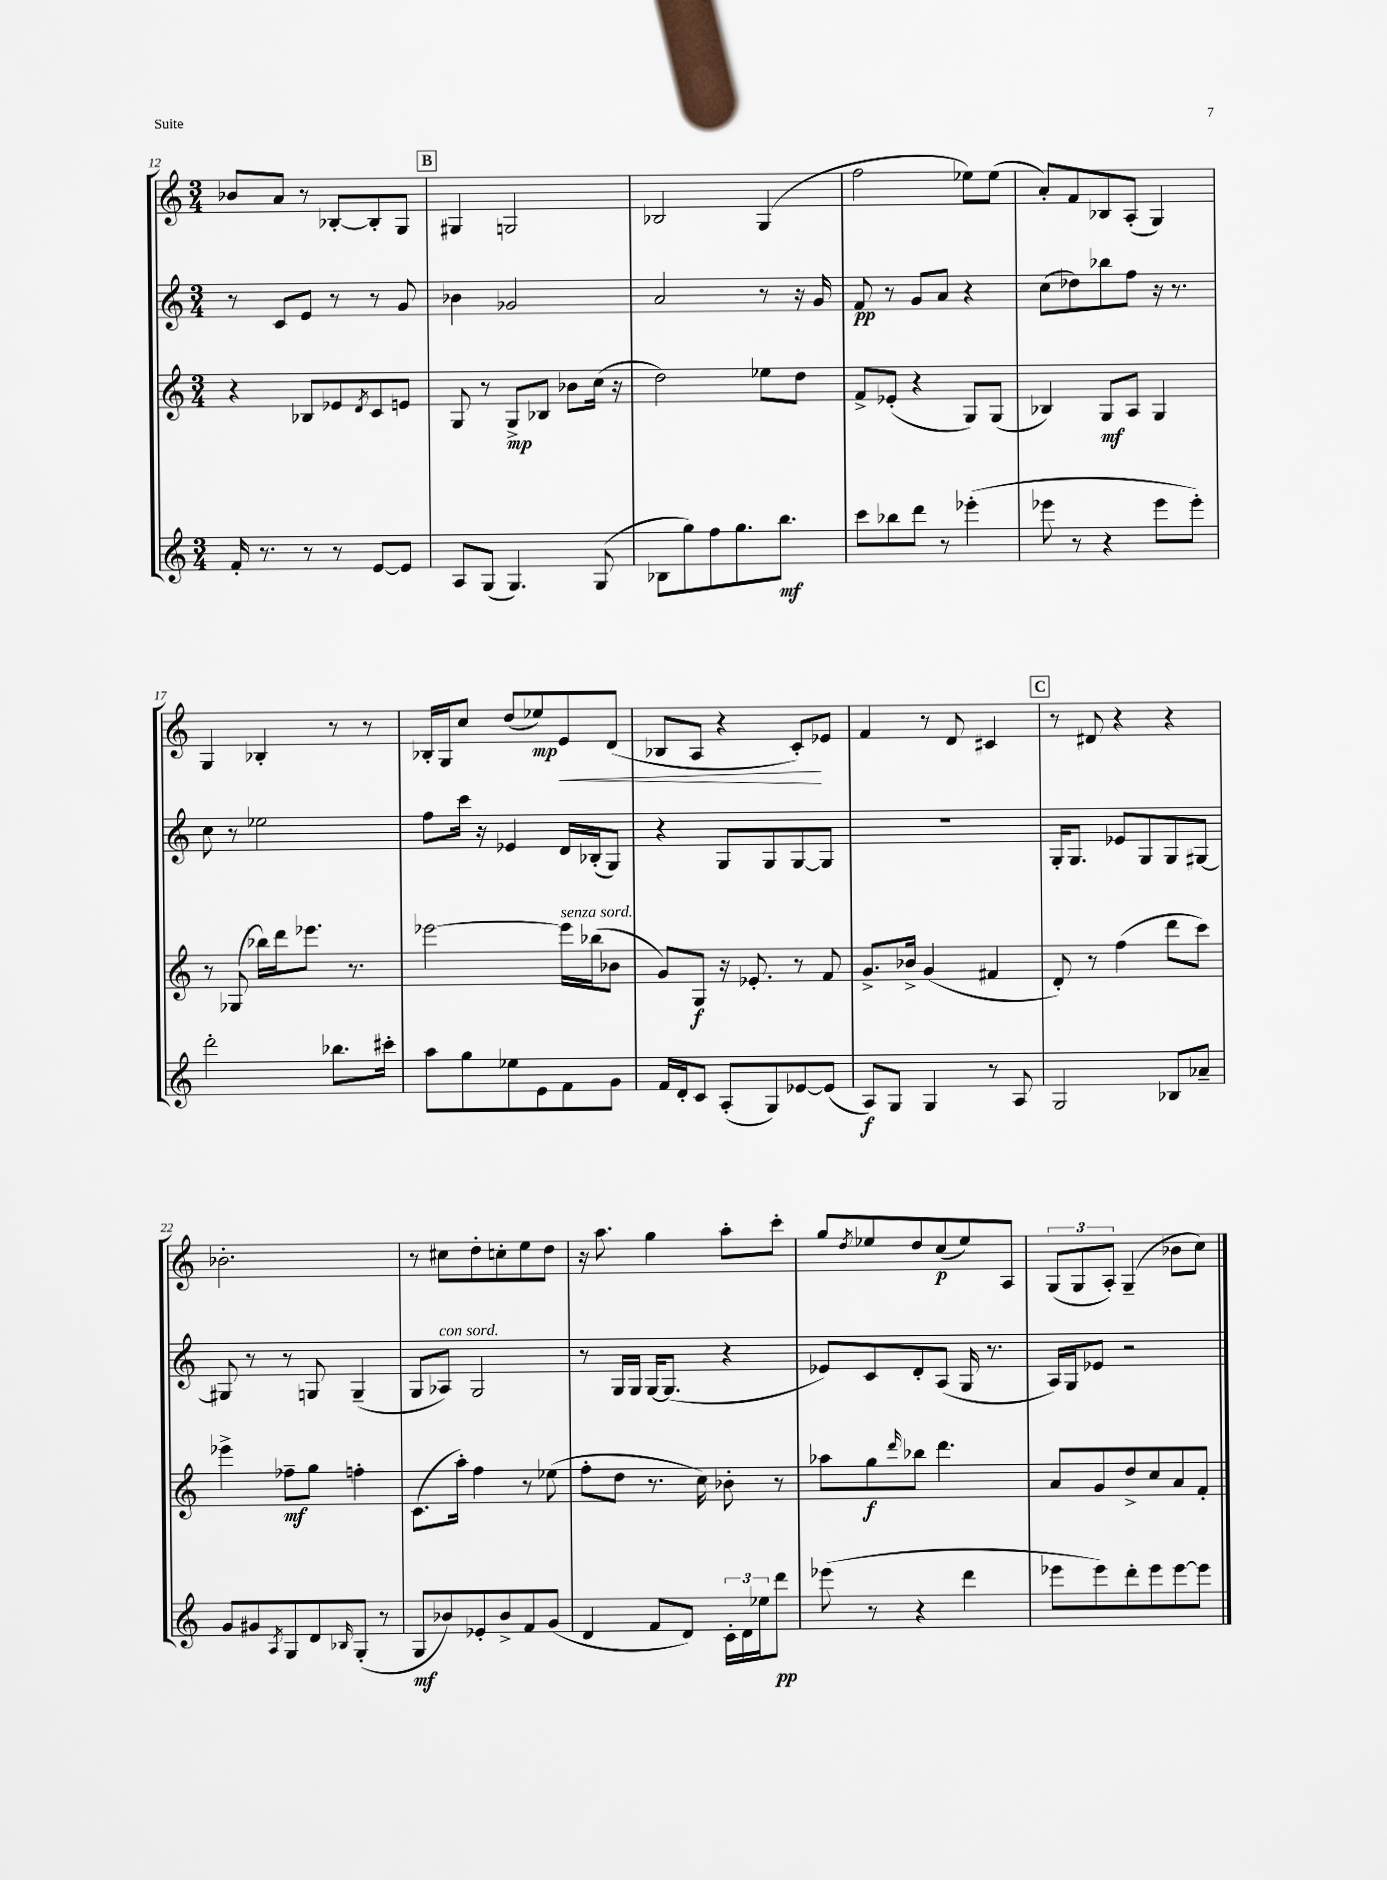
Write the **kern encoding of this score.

**kern	**dynam	**kern	**dynam	**kern	**dynam	**kern	**dynam
*part4	*part4	*part3	*part3	*part2	*part2	*part1	*part1
*staff4	*staff4	*staff3	*staff3	*staff2	*staff2	*staff1	*staff1
*clefG2	*	*clefG2	*	*clefG2	*	*clefG2	*
*k[]	*	*k[]	*	*k[]	*	*k[]	*
*M3/4	*	*M3/4	*	*M3/4	*	*M3/4	*
=12	=12	=12	=12	=12	=12	=12	=12
16f'/	.	4r	.	8r	.	8b-X/L	.
8.r	.	.	.	.	.	.	.
.	.	.	.	8c/L	.	8a/J	.
8r	.	8B-X/L	.	8e/J	.	8r	.
8r	.	8e-X/	.	8r	.	[8B-X'/L	.
.	.	8qd/	.	.	.	.	.
[8e/L	.	8c/	.	8r	.	8B-'/]	.
8e/J]	.	8en/J	.	8g/	.	8G/J	.
!!LO:REH:place=s1:t=B
=13	=13	=13	=13	=13	=13	=13	=13
8A/L	.	8G/	.	4b-X\	.	4G#X/	.
(8G/J	.	8r	.	.	.	.	.
4.G/)	.	8G^/L	mp	2g-X/	.	2Gn/	.
.	.	8B-X/J	.	.	.	.	.
.	.	8b-X\L	.	.	.	.	.
(8G/	.	(16cc\Jk	.	.	.	.	.
.	.	16r	.	.	.	.	.
=14	=14	=14	=14	=14	=14	=14	=14
8B-X\L	.	2dd\)	.	2a/	.	2B-X/	.
8gg\)	.	.	.	.	.	.	.
8ff\	.	.	.	.	.	.	.
8.gg\	.	.	.	.	.	.	.
.	.	8ee-X\L	.	8r	.	(4G/	.
8.bb\J	mf	.	.	.	.	.	.
.	.	8dd\J	.	16r	.	.	.
.	.	.	.	16g/	.	.	.
=15	=15	=15	=15	=15	=15	=15	=15
8ccc\L	.	8f^/L	.	8f/	pp	2ff\	.
8bb-X\	.	(8e-X'/J	.	8r	.	.	.
8ddd\J	.	4r	.	8g/L	.	.	.
8r	.	.	.	8a/J	.	.	.
(4eee-X'\	.	8G/L)	.	4r	.	8ee-X\L)	.
.	.	(8G/J	.	.	.	(8ee-\J	.
=16	=16	=16	=16	=16	=16	=16	=16
8eee-X\	.	4B-X/)	.	(8cc\L	.	8a'/L)	.
8r	.	.	.	8dd-X\)	.	8f/	.
4r	.	8G/L	mf	8bb-X\	.	8B-X/	.
.	.	8A/J	.	8ff\J	.	(8A'/J	.
8eee-\L	.	4G/	.	16r	.	4G/)	.
.	.	.	.	8.r	.	.	.
8eee-'\J)	.	.	.	.	.	.	.
!!LO:LB:g=z
=17	=17	=17	=17	=17	=17	=17	=17
2ddd'\	.	8r	.	8cc\	.	4G/	.
.	.	(8G-X/	.	8r	.	.	.
.	.	16bb-X\LL)	.	2ee-X\	.	4B-X'/	.
.	.	16ddd\J	.	.	.	.	.
.	.	8.eee-X\J	.	.	.	.	.
8.bb-X\L	.	.	.	.	.	8r	.
.	.	8.r	.	.	.	.	.
.	.	.	.	.	.	8r	.
16ccc#X'\Jk	.	.	.	.	.	.	.
=18	=18	=18	=18	=18	=18	=18	=18
8aa\L	.	[2eee-X\	.	8ff\L	.	16B-X'/LL	.
.	.	.	.	.	.	16G/J	.
8gg\	.	.	.	16ccc\Jk	.	8cc/J	.
.	.	.	.	16r	.	.	.
8ee-X\	.	.	.	4e-X/	.	(8dd/L	.
8e\	.	.	.	.	.	8ee-X/)	mp
!	!	!LO:TX:a:i:t=senza sord.	!	!	!	!	!
!	!	!	!	!	!	!	!LO:HP:b
8f\	.	16eee-\LL]	.	16d/LL	.	8e/	<
.	.	(16bb-X\J	.	(16B-X'/J	.	.	.
8g\J	.	8b-X\J	.	8G/J)	.	(8d/J	.
=19	=19	=19	=19	=19	=19	=19	=19
16f/LL	.	8g/L)	.	4r	.	8B-X/L	.
16d'/J	.	.	.	.	.	.	.
8c/J	.	8G/J	f	.	.	8A/J	.
(8A'/L	.	16r	.	8G/L	.	4r	.
.	.	8.e-X'/	.	.	.	.	.
8G/)	.	.	.	8G/	.	.	.
[8e-X/	.	8r	.	[8G/	.	8c'/L)	.
(8e-/J]	.	8f/	.	8G/J]	.	8e-X/J	[
=20	=20	=20	=20	=20	=20	=20	=20
8A/L)	f	8.g^/L	.	2.r	.	4f/	.
8G/J	.	.	.	.	.	.	.
.	.	16b-X^/Jk	.	.	.	.	.
4G/	.	(4g/	.	.	.	8r	.
.	.	.	.	.	.	8d/	.
8r	.	4f#X/	.	.	.	4c#X/	.
8A/	.	.	.	.	.	.	.
!!LO:REH:place=s1:t=C
=21	=21	=21	=21	=21	=21	=21	=21
2G/	.	8d'/)	.	16G'/KL	.	8r	.
.	.	.	.	8.G/J	.	.	.
.	.	8r	.	.	.	8d#X/	.
.	.	(4ff\	.	8e-X/L	.	4r	.
.	.	.	.	8G/	.	.	.
8B-X/L	.	8ddd\L	.	8G/	.	4r	.
8a-X~/J	.	8ccc\J)	.	[8G#X/J	.	.	.
!!LO:LB:g=z
=22	=22	=22	=22	=22	=22	=22	=22
8g/L	.	4eee-X^\	.	8G#X/]	.	2.b-X'\	.
8g#X/	.	.	.	8r	.	.	.
8qA/	.	.	.	.	.	.	.
8G/	.	8ff-X~\L	mf	8r	.	.	.
8d/	.	8gg\J	.	8Gn/	.	.	.
16qqB-X/	.	.	.	.	.	.	.
(8G'/J	.	4ffn'\	.	(4G~/	.	.	.
8r	.	.	.	.	.	.	.
=23	=23	=23	=23	=23	=23	=23	=23
8G/L	mf	(8.c\L	.	8G/L	.	8r	.
!	!	!	!	!LO:TX:a:i:t=con sord.	!	!	!
8b-X/)	.	.	.	8A-X/J)	.	8cc#X\L	.
.	.	16aa'\Jk)	.	.	.	.	.
8e-X'/	.	4ff\	.	2G/	.	8dd'\	.
8b-^/	.	.	.	.	.	8ccn'\	.
8f/	.	8r	.	.	.	8ee\	.
(8g/J	.	(8ee-X\	.	.	.	8dd\J	.
=24	=24	=24	=24	=24	=24	=24	=24
4d/	.	8ff'\L	.	8r	.	16r	.
.	.	.	.	.	.	8.aa\	.
.	.	8dd\J	.	16G/LL	.	.	.
.	.	.	.	16G/JJ	.	.	.
8f/L	.	8.r	.	[16G/KL	.	4gg\	.
.	.	.	.	(8.G/J]	.	.	.
8d/J)	.	.	.	.	.	.	.
.	.	16cc\)	.	.	.	.	.
24c'\LL	.	8b-X'\	.	4r	.	8aa'\L	.
24d\	.	.	.	.	.	.	.
24ee-X\J	.	.	.	.	.	.	.
8ddd\J	pp	8r	.	.	.	8ccc'\J	.
=25	=25	=25	=25	=25	=25	=25	=25
(8eee-X\	.	8aa-X\L	.	8e-X/L)	.	8gg/L	.
.	.	.	.	.	.	8qdd/	.
8r	.	8gg\	f	8c/	.	8ee-X/	.
.	.	16qqddd/	.	.	.	.	.
4r	.	8bb-X\J	.	8d'/	.	8dd/	.
.	.	4.ddd\	.	(8A/J	.	(8cc/	p
4ddd\	.	.	.	16G/	.	8ee-/)	.
.	.	.	.	8.r	.	.	.
.	.	.	.	.	.	8A/J	.
=26	=26	=26	=26	=26	=26	=26	=26
8eee-X\L	.	8a/L	.	16A/LL)	.	(12G/L	.
.	.	.	.	16G/J	.	.	.
.	.	.	.	.	.	12G/	.
8eee-\)	.	8g/	.	8e-X/J	.	.	.
.	.	.	.	.	.	12A'/J)	.
8ddd'\	.	8dd^/	.	2r	.	(4G~/	.
8eee-\	.	8cc/	.	.	.	.	.
[8eee-\	.	8a/	.	.	.	8b-X\L	.
8eee-\J]	.	8f'/J	.	.	.	8cc\J)	.
==	==	==	==	==	==	==	==
*-	*-	*-	*-	*-	*-	*-	*-
